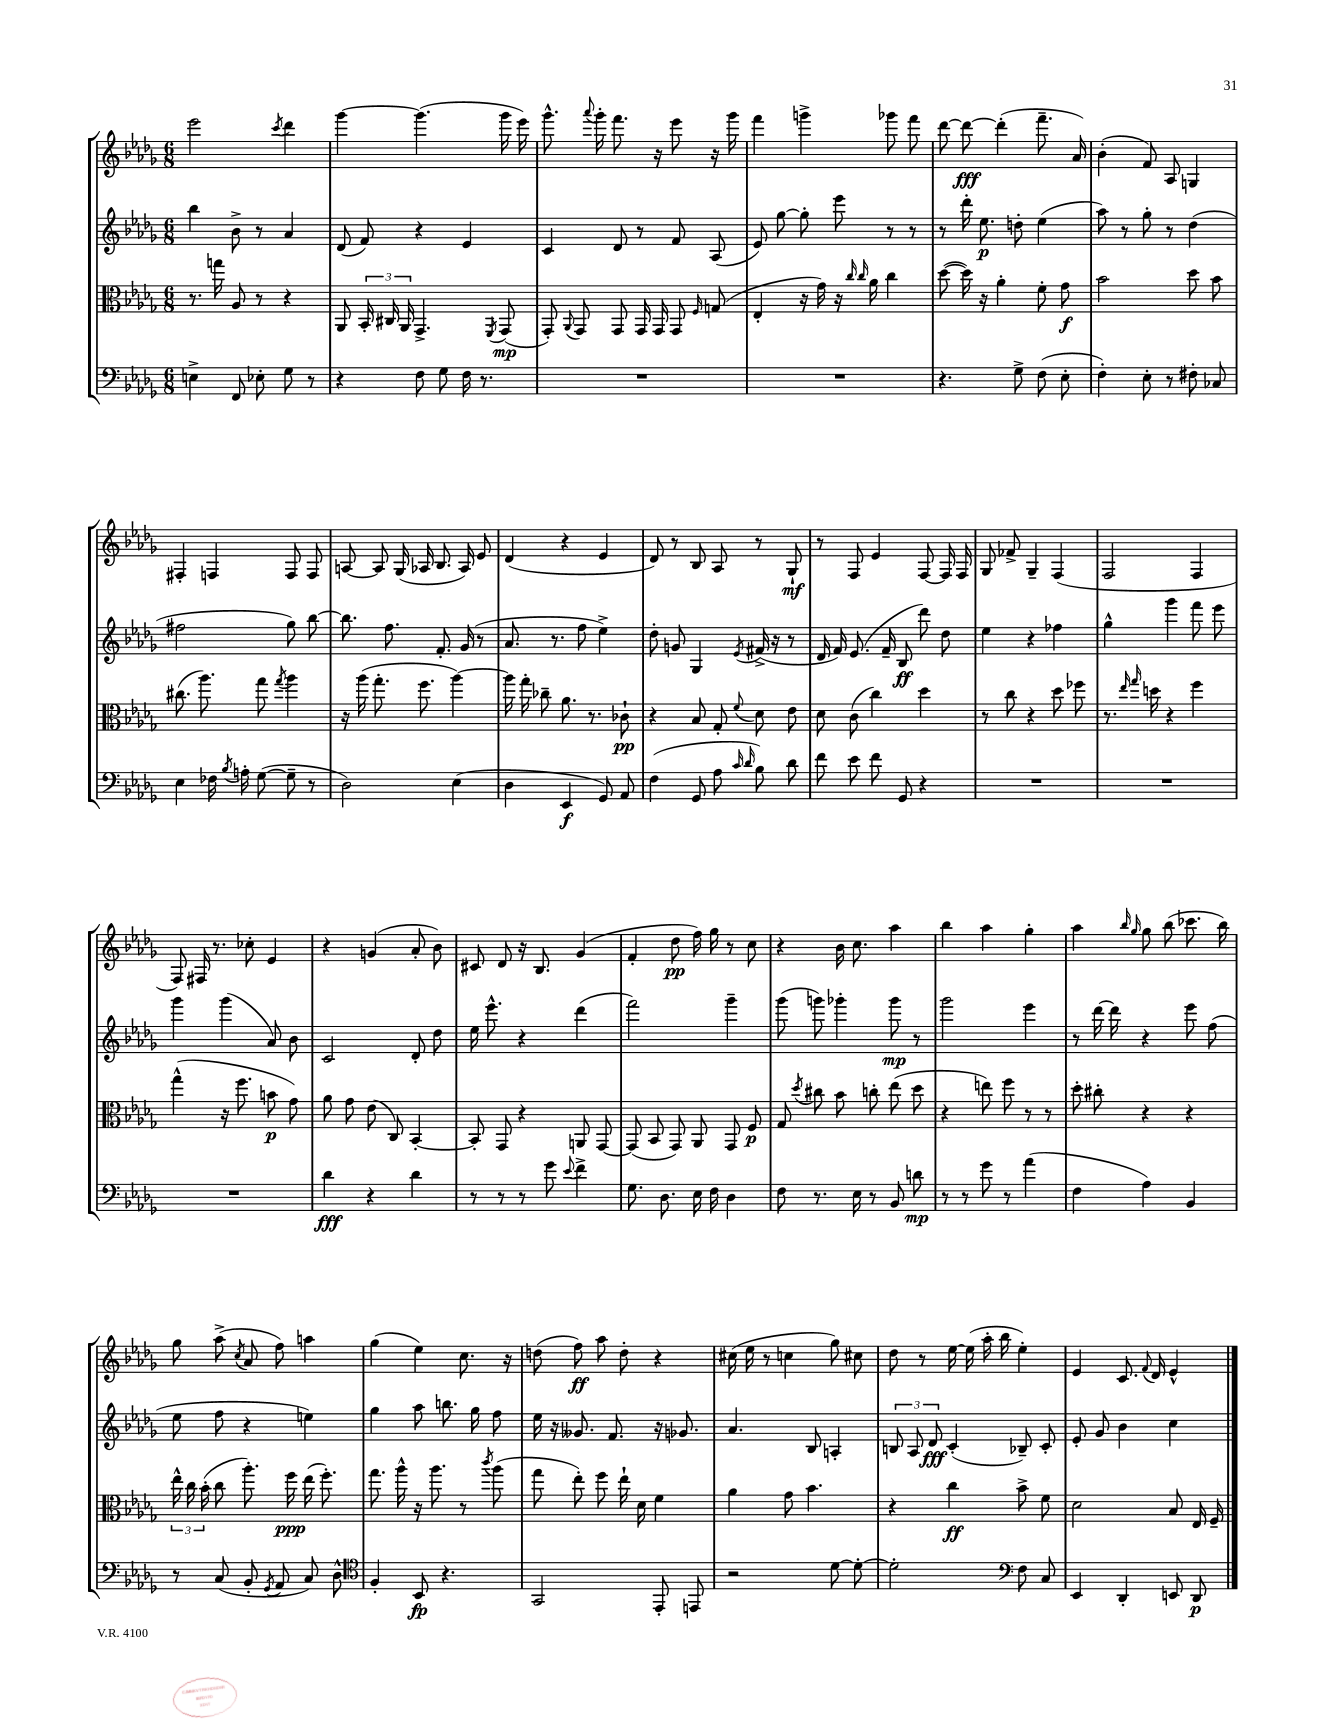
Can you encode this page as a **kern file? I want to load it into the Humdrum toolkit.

**kern	**dynam	**kern	**dynam	**kern	**dynam	**kern	**dynam
*part4	*part4	*part3	*part3	*part2	*part2	*part1	*part1
*staff4	*staff4	*staff3	*staff3	*staff2	*staff2	*staff1	*staff1
*clefF4	*	*clefC3	*	*clefG2	*	*clefG2	*
*k[b-e-a-d-g-]	*	*k[b-e-a-d-g-]	*	*k[b-e-a-d-g-]	*	*k[b-e-a-d-g-]	*
*M6/8	*	*M6/8	*	*M6/8	*	*M6/8	*
=129	=129	=129	=129	=129	=129	=129	=129
4En^\	.	8.r	.	4bb-\	.	2eee-\	.
.	.	16ggn\	.	.	.	.	.
8FF/	.	8A-/	.	8b-^\	.	.	.
8E-X'\	.	8r	.	8r	.	.	.
.	.	.	.	.	.	8qccc/	.
8G-\	.	4r	.	4a-/	.	4ddd-\	.
8r	.	.	.	.	.	.	.
=130	=130	=130	=130	=130	=130	=130	=130
4r	.	8AA-/	.	(8d-/	.	[4ggg-\	.
.	.	24BB-'/	.	8f/)	.	.	.
.	.	24C#X/	.	.	.	.	.
.	.	24AA-/	.	.	.	.	.
8F\	.	4.GG-^/	.	4r	.	(4.ggg-\]	.
8G-\	.	.	.	.	.	.	.
16F\	.	.	.	4e-/	.	.	.
8.r	.	.	.	.	.	.	.
.	.	8qFF/	.	.	.	.	.
.	.	(8GG-/	mp	.	.	16ggg-\	.
.	.	.	.	.	.	16eee-\)	.
=131	=131	=131	=131	=131	=131	=131	=131
2.r	.	8GG-'/)	.	4c/	.	8.ggg-^^\	.
.	.	8qqAA-/	.	.	.	.	.
.	.	8GG-/	.	.	.	.	.
.	.	.	.	.	.	8qqaaa-/	.
.	.	.	.	.	.	16ggg-'\	.
.	.	8GG-/	.	8d-/	.	8.fff\	.
.	.	16GG-/	.	8r	.	.	.
.	.	16GG-/	.	.	.	16r	.
.	.	8GG-/	.	8f/	.	8eee-\	.
.	.	16qqF/	.	.	.	.	.
.	.	(8Gn/	.	(8A-/	.	16r	.
.	.	.	.	.	.	16ggg-\	.
=132	=132	=132	=132	=132	=132	=132	=132
2.r	.	4E-'/	.	8e-/)	.	4fff\	.
.	.	.	.	[8gg-\	.	.	.
.	.	16r	.	8gg-'\]	.	4gggn^\	.
.	.	16g-\)	.	.	.	.	.
.	.	16r	.	8eee-\	.	.	.
.	.	16qqcc/	.	.	.	.	.
.	.	16qqcc/	.	.	.	.	.
.	.	16a-\	.	.	.	.	.
.	.	4cc\	.	8r	.	8ggg-X\	.
.	.	.	.	8r	.	8fff\	.
=133	=133	=133	=133	=133	=133	=133	=133
4.r	.	([8dd-\	.	8r	.	[8ddd-\	.
.	.	16dd-\])	.	16ddd-'\	.	8ddd-\_	fff
.	.	16r	.	8.ee-\	p	.	.
.	.	4a-'\	.	.	.	(4ddd-'\]	.
8G-^\	.	.	.	8ddn'\	.	.	.
(8F\	.	8f'\	.	(4ee-\	.	8.fff~\	.
8E-'\	.	8g-\	f	.	.	.	.
.	.	.	.	.	.	16a-/)	.
=134	=134	=134	=134	=134	=134	=134	=134
4F'\)	.	2b-\	.	8aa-\)	.	(4b-'\	.
.	.	.	.	8r	.	.	.
8E-'\	.	.	.	8gg-'\	.	8f/)	.
8r	.	.	.	8r	.	8A-/	.
8F#X'\	.	8dd-\	.	(4dd-\	.	4Gn/	.
8C-X/	.	8b-\	.	.	.	.	.
!!LO:LB:g=z
=135	=135	=135	=135	=135	=135	=135	=135
4E-\	.	(8.cc#X\	.	2ff#X\	.	4F#X'/	.
.	.	8.aa-\)	.	.	.	.	.
16F-X\	.	.	.	.	.	4Fn/	.
8qB-/	.	.	.	.	.	.	.
16An'\	.	.	.	.	.	.	.
([8G-\	.	8gg-\	.	.	.	.	.
.	.	8qgg-/	.	.	.	.	.
8G-~\]	.	4aa-\	.	8gg-\)	.	8F/	.
8r	.	.	.	[8bb-\	.	8F/	.
=136	=136	=136	=136	=136	=136	=136	=136
2D-\)	.	16r	.	8.bb-\]	.	[8An/	.
.	.	(16aa-\	.	.	.	.	.
.	.	8.gg-'\	.	.	.	8A/]	.
.	.	.	.	8.ff\	.	.	.
.	.	.	.	.	.	(16G-/	.
.	.	8.ff\	.	.	.	16A-X/	.
.	.	.	.	8.f'/	.	8.B-/	.
(4E-\	.	[4aa-\)	.	.	.	.	.
.	.	.	.	(16g-/	.	16A-/)	.
.	.	.	.	8r	.	8e-/	.
=137	=137	=137	=137	=137	=137	=137	=137
4D-\	.	16aa-\]	.	8.a-/	.	(4d-/	.
.	.	16gg-'\	.	.	.	.	.
.	.	8cc-X~\	.	.	.	.	.
.	.	.	.	8.r	.	.	.
4EE-/	f	8.a-\	.	.	.	4r	.
.	.	.	.	8ff\	.	.	.
.	.	8.r	.	.	.	.	.
8GG-/)	.	.	.	4ee-^\)	.	4e-/	.
8AA-/	.	8c-X`\	pp	.	.	.	.
=138	=138	=138	=138	=138	=138	=138	=138
(4F\	.	4r	.	8dd-'\	.	8d-/)	.
.	.	.	.	8gn/	.	8r	.
8GG-/	.	8B-/	.	4G-/	.	8B-/	.
8A-\	.	8G-'/	.	.	.	8A-/	.
16qqc/	.	.	.	.	.	.	.
16qqd-/	.	8qqf/	.	8qe-/	.	.	.
8B-\)	.	8d-\	.	(16f#X^/	.	8r	.
.	.	.	.	16r	.	.	.
8d-\	.	8e-\	.	8r	.	8G-`/	mf
=139	=139	=139	=139	=139	=139	=139	=139
8f\	.	8d-\	.	16d-/	.	8r	.
.	.	.	.	16f/)	.	.	.
8e-\	.	(8c\	.	(8.e-/	.	8F/	.
8f\	.	4cc\)	.	.	.	4e-/	.
.	.	.	.	16f~/	.	.	.
8GG-/	.	.	.	8B-/	ff	.	.
4r	.	4dd-\	.	8ddd-\)	.	[8F/	.
.	.	.	.	8dd-\	.	16F/]	.
.	.	.	.	.	.	16F/	.
=140	=140	=140	=140	=140	=140	=140	=140
2.r	.	8r	.	4ee-\	.	8G-/	.
.	.	8cc\	.	.	.	8f-X^/	.
.	.	4r	.	4r	.	4G-~/	.
.	.	8dd-\	.	4ff-X\	.	(4F/	.
.	.	8ff-X\	.	.	.	.	.
=141	=141	=141	=141	=141	=141	=141	=141
2.r	.	8.r	.	4gg-^^\	.	2F/	.
.	.	16qqee-/	.	.	.	.	.
.	.	16qqgg-/	.	.	.	.	.
.	.	16ddn\	.	.	.	.	.
.	.	4r	.	4ggg-\	.	.	.
.	.	4ff\	.	8fff\	.	4F/	.
.	.	.	.	8eee-\	.	.	.
!!LO:LB:g=z
=142	=142	=142	=142	=142	=142	=142	=142
2.r	.	(4gg-^^\	.	4ggg-\	.	8F/)	.
.	.	.	.	.	.	16F#X/	.
.	.	.	.	.	.	8.r	.
.	.	16r	.	(4ggg-\	.	.	.
.	.	8.ff\	.	.	.	.	.
.	.	.	.	.	.	8cc-X'\	.
.	.	8bn\	p	8a-/)	.	4e-/	.
.	.	8g-\)	.	8b-\	.	.	.
=143	=143	=143	=143	=143	=143	=143	=143
4d-\	fff	8a-\	.	2c/	.	4r	.
.	.	8g-\	.	.	.	.	.
4r	.	(8e-\	.	.	.	(4gn/	.
.	.	8C/)	.	.	.	.	.
4d-\	.	[4BB-'/	.	8d-'/	.	8a-'/	.
.	.	.	.	8dd-\	.	8b-\)	.
=144	=144	=144	=144	=144	=144	=144	=144
8r	.	8BB-'/]	.	16ee-\	.	8c#X/	.
.	.	.	.	8.eee-^^\	.	.	.
8r	.	8GG-/	.	.	.	8d-/	.
8r	.	4r	.	4r	.	16r	.
.	.	.	.	.	.	8.B-/	.
8g-\	.	.	.	.	.	.	.
8qqe-/	.	.	.	.	.	.	.
4f^\	.	8AAn/	.	(4ddd-\	.	(4g-/	.
.	.	[8GG-/	.	.	.	.	.
=145	=145	=145	=145	=145	=145	=145	=145
8.G-\	.	(8GG-/]	.	2fff\)	.	4f'/	.
.	.	8BB-/	.	.	.	.	.
8.D-\	.	.	.	.	.	.	.
.	.	8GG-/)	.	.	.	8dd-\	pp
16E-\	.	8AA-/	.	.	.	16ff\)	.
16F\	.	.	.	.	.	16gg-\	.
4D-\	.	8GG-/	.	4ggg-~\	.	8r	.
.	.	8F/	p	.	.	8cc\	.
=146	=146	=146	=146	=146	=146	=146	=146
8F\	.	8G-/	.	(8ggg-\	.	4r	.
.	.	8qdd-/	.	.	.	.	.
8.r	.	8cc#X\	.	8gggn\)	.	.	.
.	.	8b-\	.	4ggg-X'\	.	16b-\	.
16E-\	.	.	.	.	.	8.cc\	.
8r	.	8ccn'\	.	.	.	.	.
8BB-/	.	(8ee-\	.	8ggg-\	mp	4aa-\	.
8dn\	mp	8dd-\	.	8r	.	.	.
=147	=147	=147	=147	=147	=147	=147	=147
8r	.	4r	.	2ggg-\	.	4bb-\	.
8r	.	.	.	.	.	.	.
8g-\	.	8een\)	.	.	.	4aa-\	.
8r	.	8ff\	.	.	.	.	.
(4a-\	.	8r	.	4eee-\	.	4gg-'\	.
.	.	8r	.	.	.	.	.
=148	=148	=148	=148	=148	=148	=148	=148
4F\	.	8dd-'\	.	8r	.	4aa-\	.
.	.	8cc#X'\	.	[16ddd-\	.	.	.
.	.	.	.	16ddd-\]	.	.	.
.	.	.	.	.	.	16qqbb-/	.
.	.	.	.	.	.	16qqgg-/	.
4A-\)	.	4r	.	4r	.	8gg-\	.
.	.	.	.	.	.	(8bb-\	.
4BB-/	.	4r	.	8eee-\	.	8.ccc-X\	.
.	.	.	.	(8ff\	.	.	.
.	.	.	.	.	.	16bb-\)	.
!!LO:LB:g=z
=149	=149	=149	=149	=149	=149	=149	=149
8r	.	24ee-^^\	.	8ee-\	.	8gg-\	.
.	.	24cc\	.	.	.	.	.
.	.	(24b-'\	.	.	.	.	.
(8C/	.	8cc\	.	8ff\	.	(8aa-^\	.
.	.	.	.	.	.	8qcc/	.
8BB-'/	.	8.aa-'\)	.	4r	.	8a-/	.
8qGG-/	.	.	.	.	.	.	.
8AA-/	.	.	.	.	.	8ff\)	.
.	.	16ff\	ppp	.	.	.	.
8C/)	.	(16ee-\	.	4een\)	.	4aan\	.
.	.	8.ff'\)	.	.	.	.	.
8D-^^\	.	.	.	.	.	.	.
=150	=150	=150	=150	=150	=150	=150	=150
*clefC4	*	*	*	*	*	*	*
4F'/	.	8.gg-\	.	4gg-\	.	(4gg-\	.
.	.	16aa-^^\	.	.	.	.	.
8BB-/	fp	16r	.	8aa-\	.	4ee-\)	.
.	.	8.aa-\	.	.	.	.	.
4.r	.	.	.	8.bbn\	.	.	.
.	.	8r	.	.	.	8.cc\	.
.	.	.	.	16gg-\	.	.	.
.	.	8qccc/	.	.	.	.	.
.	.	(8aa-\	.	8ff\	.	.	.
.	.	.	.	.	.	16r	.
=151	=151	=151	=151	=151	=151	=151	=151
2GG-/	.	8gg-\	.	16ee-\	.	(8ddn\	.
.	.	.	.	16r	.	.	.
.	.	8ee-'\)	.	8.g--X/	.	8ff\)	ff
.	.	8ff\	.	.	.	8aa-\	.
.	.	.	.	8.f/	.	.	.
.	.	16ee-`\	.	.	.	8dd'\	.
.	.	16d-\	.	.	.	.	.
8EE-'/	.	4f\	.	16r	.	4r	.
.	.	.	.	8.g-X/	.	.	.
8EEn/	.	.	.	.	.	.	.
=152	=152	=152	=152	=152	=152	=152	=152
2r	.	4a-\	.	4.a-/	.	(16cc#X\	.
.	.	.	.	.	.	16ee-\	.
.	.	.	.	.	.	8r	.
.	.	8g-\	.	.	.	4ccn\	.
.	.	4.b-\	.	8B-/	.	.	.
[8d-\	.	.	.	4An'/	.	8gg-\)	.
8d-'\_	.	.	.	.	.	8cc#X\	.
=153	=153	=153	=153	=153	=153	=153	=153
2d-'\]	.	4r	.	12Bn/	.	8dd-\	.
.	.	.	.	12A-/	.	.	.
.	.	.	.	.	.	8r	.
.	.	.	.	12d-/	fff	.	.
.	.	4cc\	ff	(4c'/	.	[16ee-\	.
.	.	.	.	.	.	(16ee-\]	.
.	.	.	.	.	.	16aa-'\	.
.	.	.	.	.	.	16bb-\	.
*clefF4	*	*	*	*	*	*	*
8F\	.	8b-^\	.	8B-X~/)	.	4ee-'\)	.
8C/	.	8f\	.	8c'/	.	.	.
=154	=154	=154	=154	=154	=154	=154	=154
4EE-/	.	2d-\	.	8e-'/	.	4e-/	.
.	.	.	.	8g-/	.	.	.
4DD-'/	.	.	.	4b-\	.	8.c/	.
.	.	.	.	.	.	8qqf/	.
.	.	.	.	.	.	16d-/	.
8EEn/	.	8B-/	.	4cc\	.	4e-^^/	.
8DD-/	p	16E-/	.	.	.	.	.
.	.	16F~/	.	.	.	.	.
==	==	==	==	==	==	==	==
*-	*-	*-	*-	*-	*-	*-	*-
